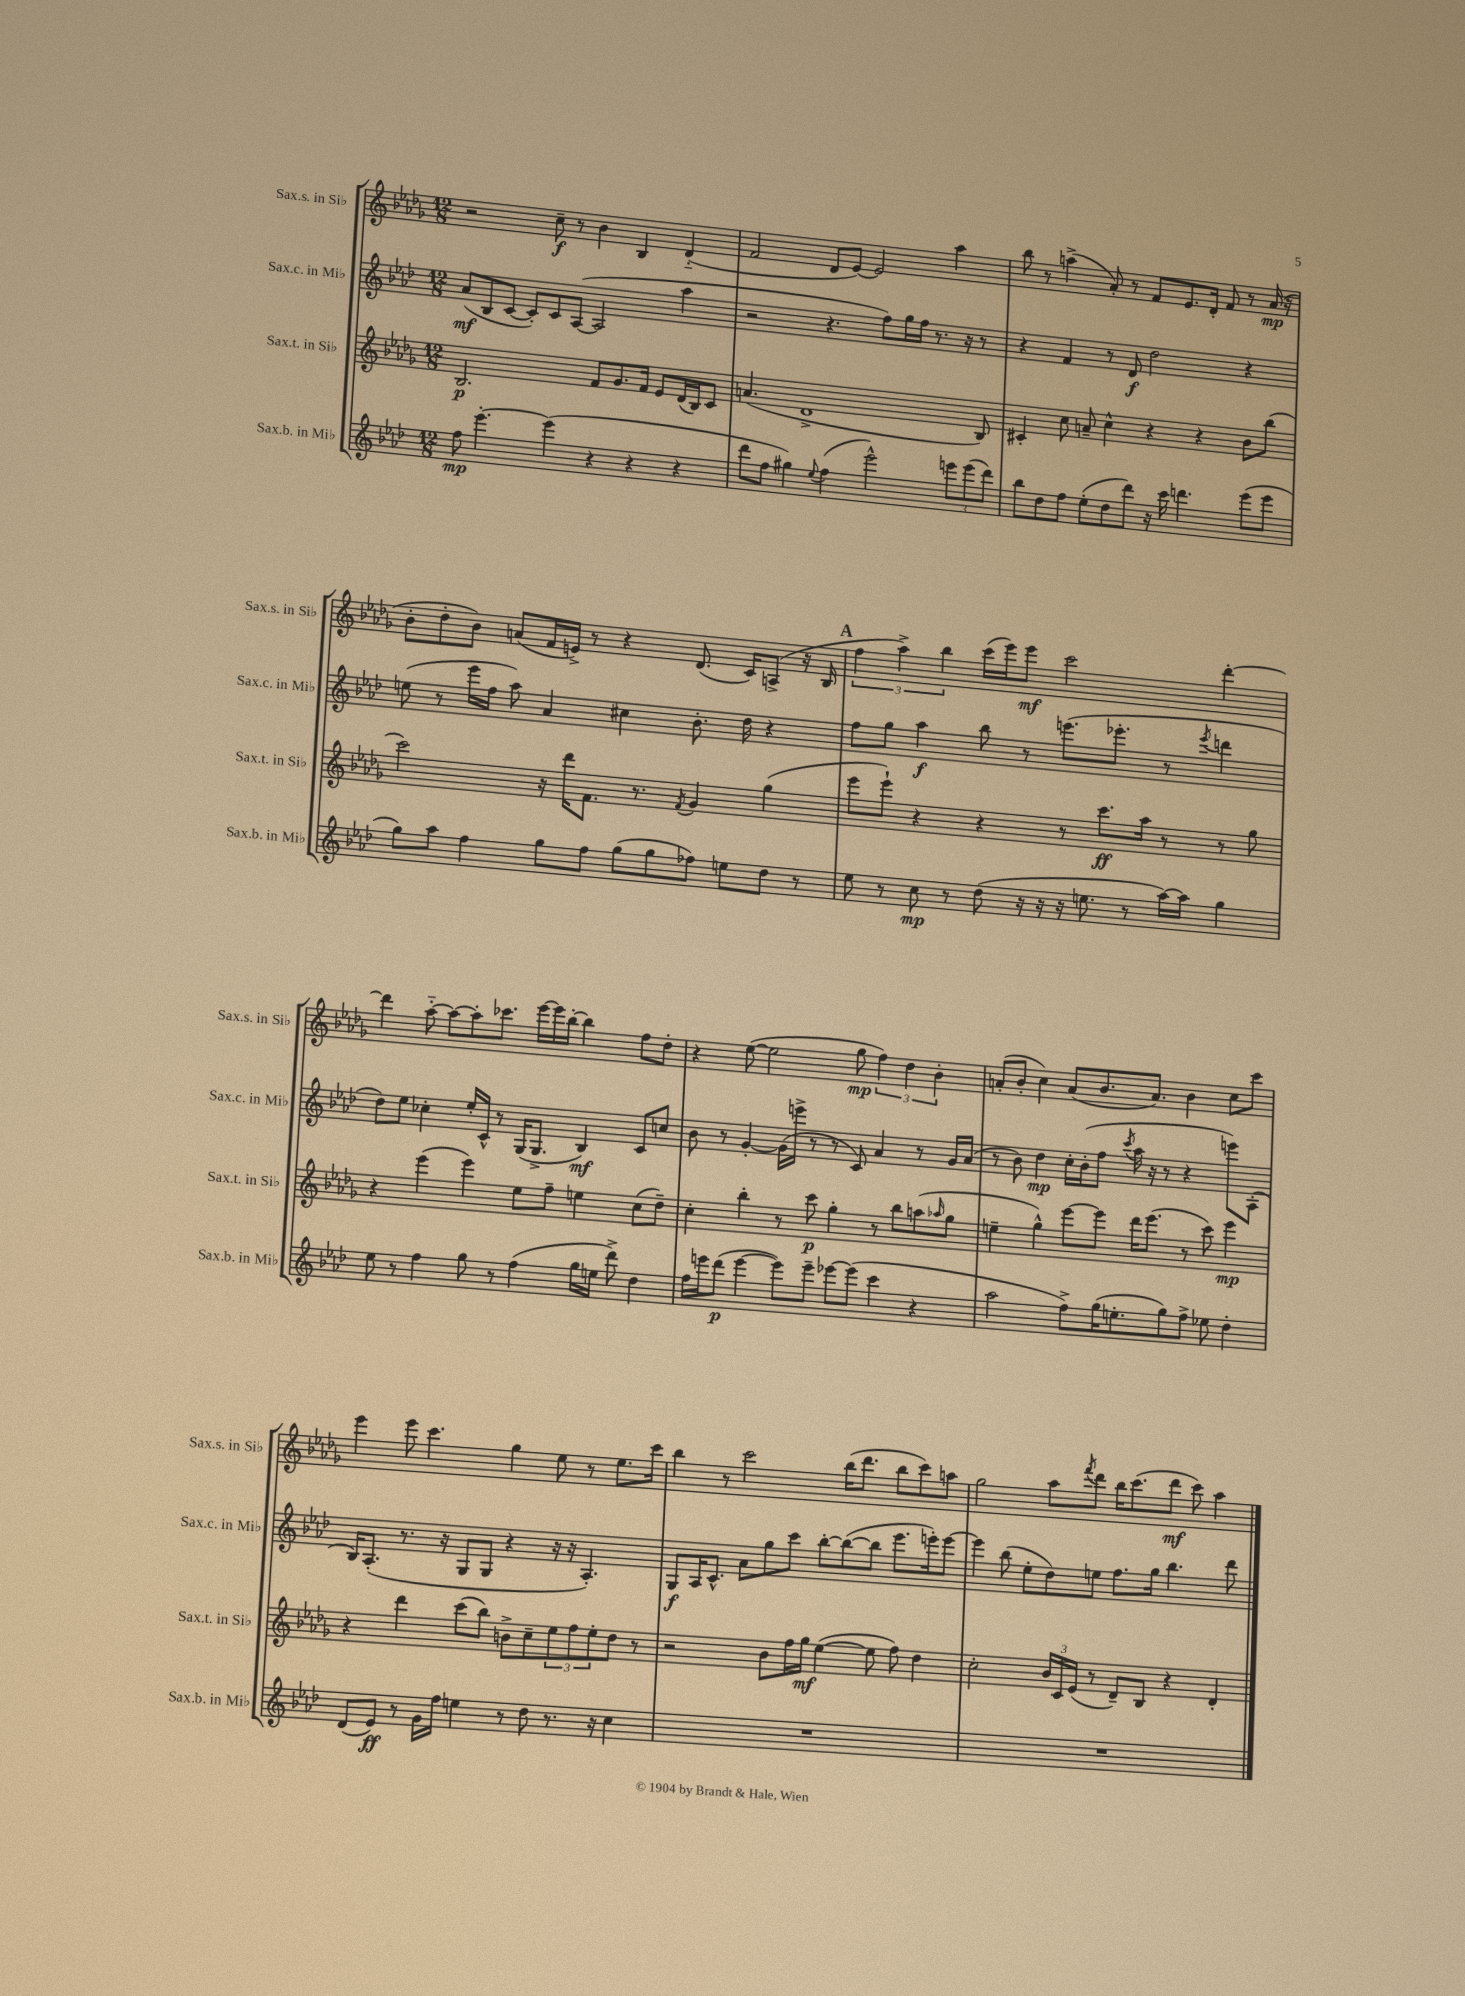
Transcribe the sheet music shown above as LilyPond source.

<<
\new StaffGroup <<
\new Staff = "s0" \with { instrumentName = "Sax.s. in Sib" shortInstrumentName = "Sax.s. in Sib" } {
    \clef treble \key des \major \numericTimeSignature \time 12/8
    r2 c''8--\f r8 bes'4 bes4 des'4-_( |
    f'2 des'8 ees'8~) ees'2 aes''4 |
    bes''8 r8 a''4->( aes'8-.) r8 f'8 ees'8. des'16-. f'8 r8 aes'16\mp( r16 |
    bes'8-. des''8-. bes'8) a'8( f'16 e'16->) r8 r4 des'8.( c'16) a8->( r16 bes16 |
    \mark \markup { \bold "A" } \tuplet 3/2 { f''4 aes''4->) bes''4 } c'''16( ees'''16) ees'''8\mf c'''2 des'''4~-. |
    des'''4 aes''8~-_ aes''8~ aes''8-. ces'''8. ees'''16~ ees'''16 bes''16~-. bes''4 f''8 des''8-. |
    r4 ees''8~( ees''2 ges''8\mp \tuplet 3/2 { f''4) des''4 bes'4-. } |
    a'8-.( bes'8-. c''4) a'8( bes'8. a'8.) bes'4 c''8 c'''8 |
    ees'''4 ees'''8 c'''4. ges''4 ees''8 r8 ees''8. c'''16 |
    bes''4 r8 c'''2 bes''16( des'''8. bes''8 c'''8) a''8 |
    ges''2 aes''8 \acciaccatura { f'''8 } des'''8 bes''16 c'''8.( des'''8\mf c'''8) aes''4 \bar "|." |
}
\new Staff = "s1" \with { instrumentName = "Sax.c. in Mib" shortInstrumentName = "Sax.c. in Mib" } {
    \clef treble \key aes \major \numericTimeSignature \time 12/8
    aes'8\mf( bes8 c'8~ c'8-.) c'8 aes8~( aes2 aes''4 |
    r2 r4. f''8) g''16 f''16 r8. r16 r8 |
    r4 f'4 r8 des'8\f des''2 r4 |
    e''8( r8 ees'''16 f''16 aes''8) aes'4 cis''4 bes'8.-. des''16 r4 |
    \mark \markup { \bold "A" } f''8 g''8 aes''4\f bes''8 r8 e'''8.( ees'''8.-. r8 \acciaccatura { ees'''8 } d'''4 |
    des''8) ees''8 ces''4-. ees''16-. c'16-^ r8 g16( g8.-> bes4\mf) c'8 c''8 |
    bes'8 r8 g'4~-. g'16( e'''16-> r8 r8 c'8) aes'4 r8 g'16 aes'16( |
    r8 bes'8) des''4\mp c''16-. bes'16-.( f''8 \acciaccatura { c'''8 } aes''16 r16 r8 r4 e'''8) aes8-.( |
    bes16) aes8.-.( r8. r16 g8 g8 r4 r16 r16 aes4.-.) |
    g8\f aes16 c'8.-^ aes'8 g''8 c'''8 bes''8~-. bes''8~( bes''8 ees'''8. e'''16-.) e'''8~ |
    e'''4 bes''8( ees''8-. des''8) e''8 f''8. g''16 bes''4. des'''8 \bar "|." |
}
\new Staff = "s2" \with { instrumentName = "Sax.t. in Sib" shortInstrumentName = "Sax.t. in Sib" } {
    \clef treble \key des \major \numericTimeSignature \time 12/8
    bes2.\p f'8 ges'8. f'16 ees'8 des'16( bes16) c'8 |
    a'4.( des'1-> bes8) |
    cis'4-. c''8 a'8-- c''4-^ r4 r4 bes'8 bes''8( |
    c'''2) r16 des'''16 f'8. r8. \acciaccatura { f'8 } ges'4 ges''4( |
    \mark \markup { \bold "A" } ees'''8 ees'''8-!) r4 r4 r8 c'''8.\ff aes''16 r8 r8 ges''8 |
    r4 ees'''4( ees'''4) ees''8 f''8-- e''4 c''8( des''8--) |
    c''4-. bes''4-. r8 c'''8\p ges''4-. r8 bes''8 a''8( \grace { aes''16 } ges''8 |
    e''4-- ges''4-^) ees'''8~ ees'''8 des'''16 ees'''8.( r8 c'''8) ees'''4\mp |
    r4 des'''4 c'''8( bes''8) b'8-> c''8-- \tuplet 3/2 { ees''8 f''8 ees''8-. } des''8 r8 |
    r2 bes'8 f''16 ges''16\mf ees''4~( ees''8 f''8) des''4 |
    c''2-. \tuplet 3/2 { bes'16 c'16 ees'16( } r8 des'8--) bes8 r4 des'4-. \bar "|." |
}
\new Staff = "s3" \with { instrumentName = "Sax.b. in Mib" shortInstrumentName = "Sax.b. in Mib" } {
    \clef treble \key aes \major \numericTimeSignature \time 12/8
    f''8\mp ees'''4.~-. ees'''4( r4 r4 r4 |
    des'''8 f''8 gis''4) \appoggiatura { ees''8 } f''4( ees'''2-^) \tuplet 3/2 { e'''8 e'''8( des'''8) } |
    bes''8 des''8 f''8 ees''8-.( des''8 des'''8) r16 c'''16 d'''4. ees'''8( ees'''8 |
    g''8) aes''8 f''4 g''8 f''8 g''8( g''8 fes''8) e''8 des''8 r8 |
    \mark \markup { \bold "A" } ees''8 r8 c''8\mp r8 des''8( r16 r16 r16 e''8. r8 aes''16~) aes''16 g''4 |
    ees''8 r8 f''4 g''8 r8 f''4( g''16 e''16 des'''8->) des''4 |
    f''16 e'''16 des'''8\p( e'''4~ e'''8) e'''8-- ees'''8~ ees'''8( c'''4 r4 |
    aes''2 f''8->) g''16( e''8.-. g''8) f''8-> ees''8 des''4-. |
    des'8( ees'8\ff) r8 g'16 f''16 e''4 r8 des''8 r8. r16 c''4 |
    R1. |
    R1. \bar "|." |
}
>>
>>
\layout { \context { \Score \remove "Bar_number_engraver" } }
